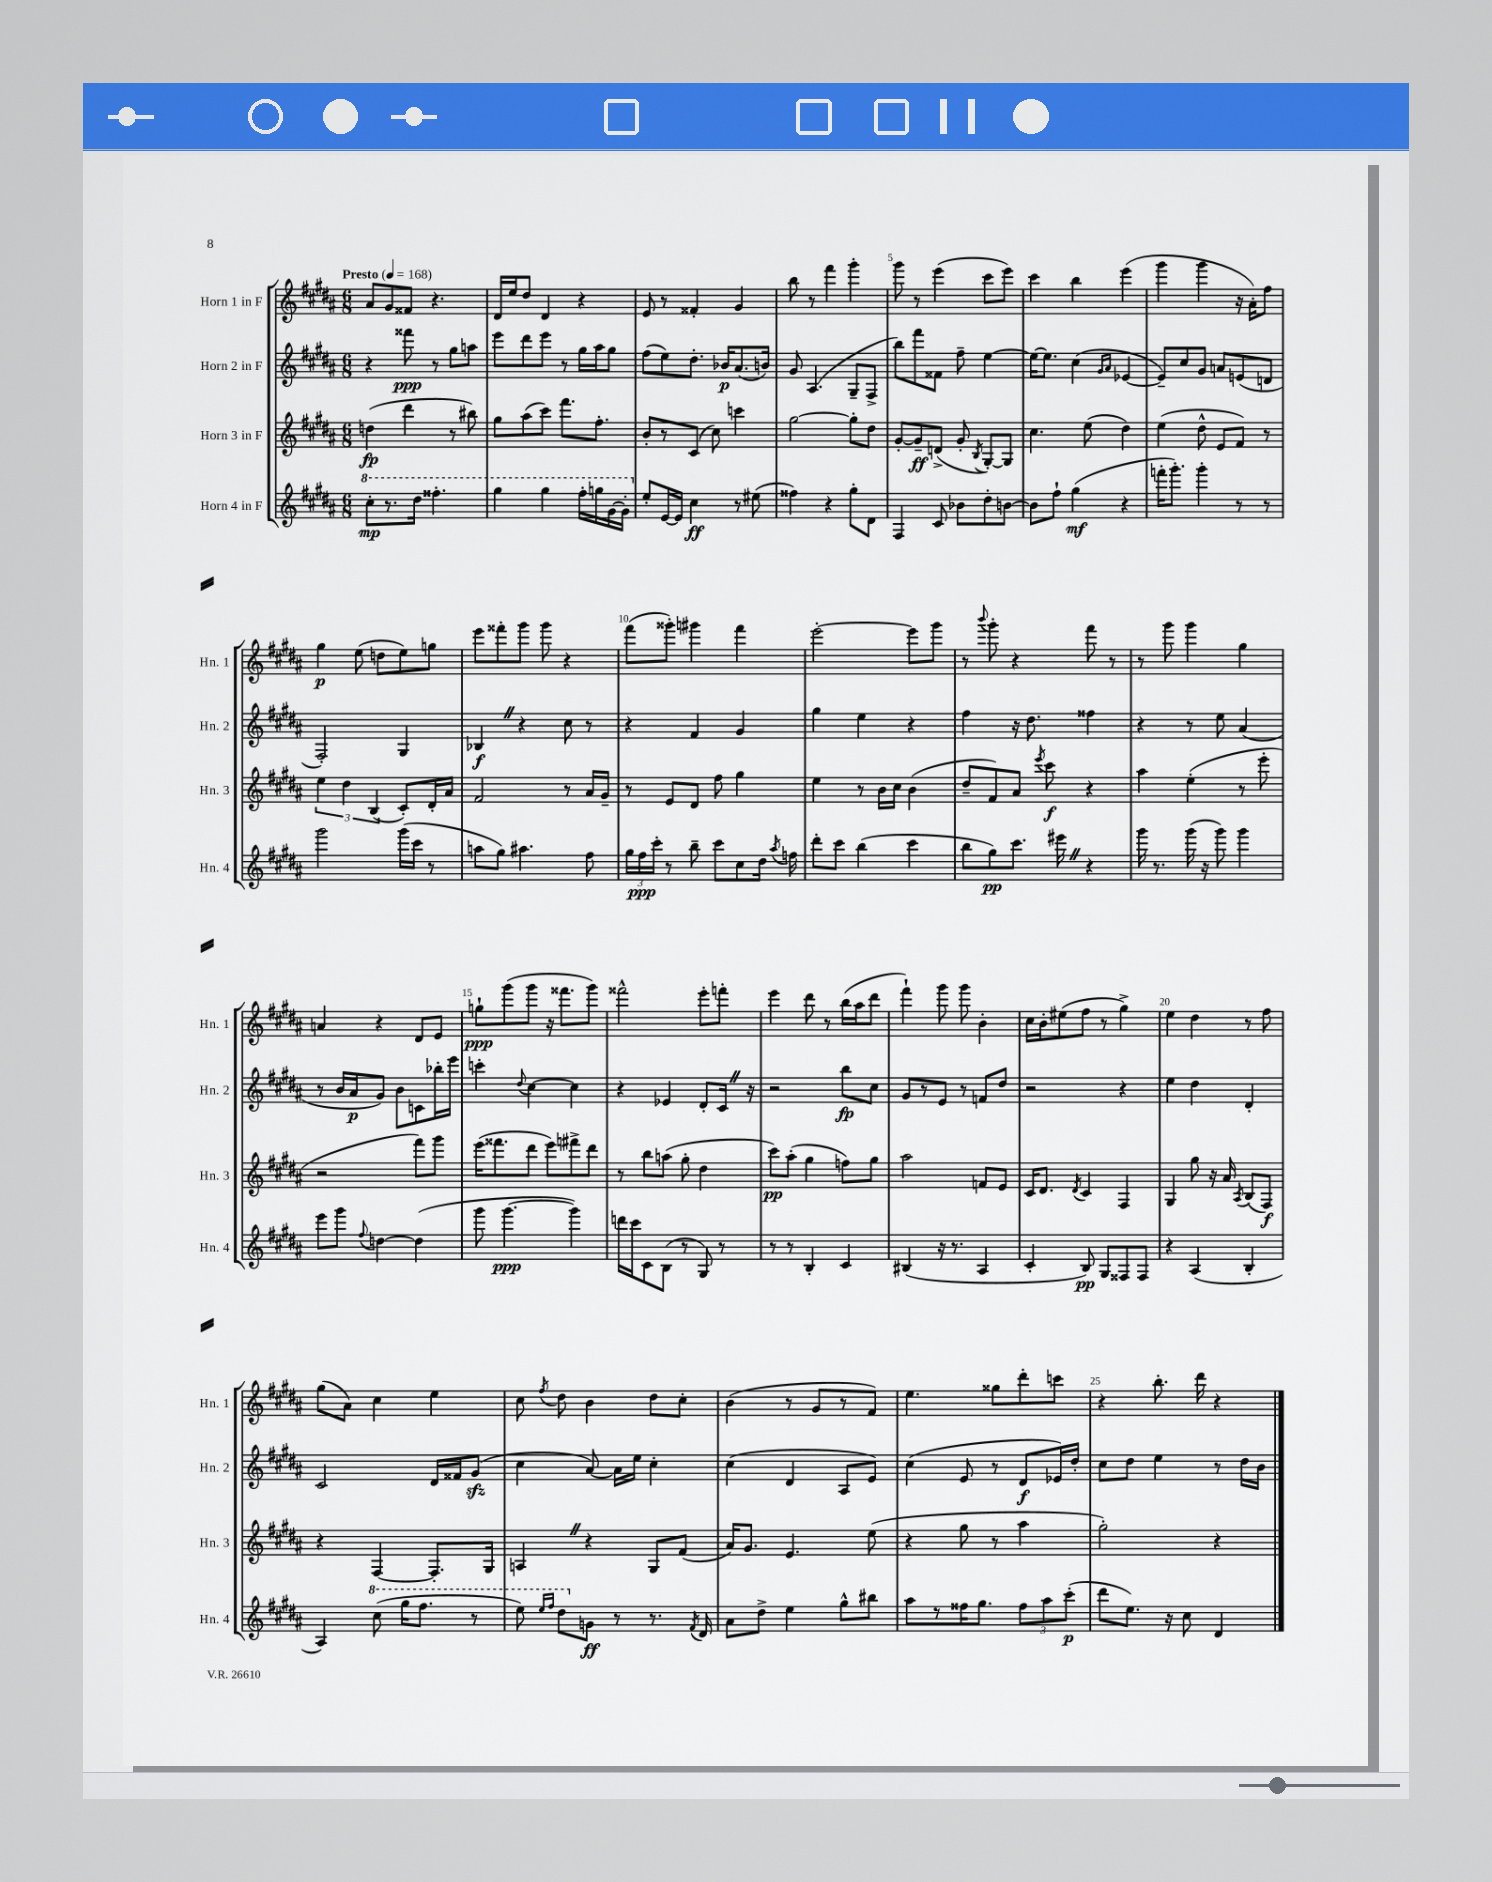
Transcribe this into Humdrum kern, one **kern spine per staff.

**kern	**kern	**kern	**kern
*staff4	*staff3	*staff2	*staff1
*clefG2	*clefG2	*clefG2	*clefG2
*k[f#c#g#d#a#]	*k[f#c#g#d#a#]	*k[f#c#g#d#a#]	*k[f#c#g#d#a#]
*M6/8	*M6/8	*M6/8	*M6/8
*MM168	*MM168	*MM168	*MM168
8ccc#'	(4dd	4r	8a#
8.r	.	.	8g#
.	4ddd#	8fff##	8f##
16ddd#	.	.	.
4.fff##'	.	8r	4.r
.	8r	8gg#	.
.	8bb#)	8aa	.
=	=	=	=
4ggg#	8gg#	8eee	16d#
.	.	.	16ee
.	(8aa#	8ddd#	8dd#
4ggg#	8ccc#)	8eee	4d#
.	8.fff#	8r	.
16fff#'	.	16gg#	4r
16ggg	8.ff#'	16aa#	.
[16gg#	.	8gg#	.
16gg#']	.	.	.
=	=	=	=
8ee'	8b'	(8ff#	8e
[16e	8r	8ee)	8r
16e]	.	.	.
4cc#	(8c#	8.dd#'	4f##'
.	8cc#)	.	.
.	.	16b-	.
8r	4ccc	(8.a#	4g#
(8ee#	.	.	.
.	.	16b)	.
=	=	=	=
4ff##)	[2gg#	8g#	8bb
.	.	(4.A#	8r
4r	.	.	4fff#
8gg#'	8gg#']	8G#~	4ggg#'
8d#	8dd#	8F#^	.
=	=	=	=
4F#	[8g#'	8bb)	8ggg#
.	8g#~]	8fff#	8r
8c#	(8d^	8f##	(4eee
8b-	8g#'	8ff#~	.
.	8qB	.	.
8dd#'	[8G#')	[4ee	8ccc#
[8b	8G#]	.	8eee)
=	=	=	=
8b]	4.cc#	16ee_	4ccc#
.	.	8.ee]	.
8ff#`	.	.	.
(4gg#	.	(4cc#	4bb
.	(8ee	.	.
.	.	16qqg#	.
.	.	16qqa#	.
4r	4dd#)	[4e-	(4eee
=	=	=	=
16fff'	(4ee	8e-~])	4ggg#
8.ggg#')	.	.	.
.	.	8cc#	.
4ggg#'	8dd#^^	8g#	4ggg#
.	8e	8a	.
8r	8f#)	(8e	16r
.	.	.	16a#')
8r	8r	8d	8ff#
=	=	=	=
2ggg#	6ee	2F#')	4gg#
.	6dd#	.	.
.	.	.	(8ee
.	(6B	.	.
.	.	.	8dd
(16ggg#	8c#')	4G#	8ee)
16ccc#	.	.	.
8r	16d#'	.	8gg
.	16a#	.	.
=	=	=	=
8aa	2f#	4B-	8eee
8gg#)	.	.	8fff##'
4.aa#	.	4r	8ggg#
.	.	.	8ggg#
.	8r	8cc#	4r
8ff#	16a#	8r	.
.	16g#~	.	.
=	=	=	=
24gg#	8r	4r	(8fff#
24ff#	.	.	.
24ccc#'	.	.	.
8r	8e	.	8ggg##')
8bb~	8d#	4f#	4ggg#
8ccc#	8ff#	.	.
8cc#	4gg#	4g#	4fff#
16dd#	.	.	.
8qaa#	.	.	.
16ff	.	.	.
=	=	=	=
8ddd#'	4ee	4gg#	[2eee'
8ccc#	.	.	.
(4bb	8r	4ee	.
.	16b	.	.
.	16cc#	.	.
4ccc#	(4b	4r	8eee]
.	.	.	8ggg#
=	=	=	=
8bb	8dd#~	4ff#	8r
.	.	.	8qqbbb
8gg#)	8f#)	.	8ggg#'
8.ccc#	8a#	16r	4r
.	.	8.dd#	.
.	8qeee	.	.
.	8ccc#	.	.
16eee#	.	.	.
4r	4r	4ff##	8fff#
.	.	.	8r
=	=	=	=
16ggg#	4aa#	4r	8r
8.r	.	.	.
.	.	.	8ggg#
(16ggg#	(4ee'	8r	4ggg#
16r	.	.	.
8ggg#)	.	8ee	.
4ggg#	8r	(4a#	4gg#
.	8eee'	.	.
=	=	=	=
8eee	2r	8r	4a
8ggg#	.	16b	.
.	.	16a#	.
8qqff#	.	.	.
[4dd	.	8g#)	4r
.	.	8b	.
(4dd]	8fff#)	8c	8d#
.	8ggg#	16bb-'	8e
.	.	16eee	.
=	=	=	=
8ggg#	(16eee	4ccc'	8gg`
.	8.fff##	.	.
[4.ggg#	.	.	(8ggg#
.	.	8qqdd#	.
.	8ddd#	[4cc#	8ggg#
.	8eee)	.	16r
.	.	.	8.fff##
4ggg#])	8fff#^	4cc#]	.
.	8ddd#	.	8ggg#)
=	=	=	=
16ddd	8r	4r	2fff##^^
16ccc#	.	.	.
8c#	8bb	.	.
(8B	(8aa	4e-	.
8r	8gg#'	.	.
8G#)	4dd#	8d#'	8eee'
8r	.	16c#	8fff'
.	.	16r	.
=	=	=	=
8r	8ccc#)	2r	4eee
8r	(8aa#'	.	.
4B'	4gg#	.	8ddd#
.	.	.	8r
4c#	8ff)	8bb	(16bb
.	.	.	16aa#
.	8gg#	8cc#	8ddd#
=	=	=	=
(4B#	2aa#	8g#	4fff#`)
.	.	8r	.
16r	.	8e	8ggg#
8.r	.	.	.
.	.	8r	8ggg#
4A#	8f	8f	4b'
.	8e	8dd#	.
=	=	=	=
4c#'	16c#	2r	16cc#
.	8.d#	.	16b'
.	.	.	(8ee#
.	8qd#	.	.
8B)	4c#	.	8ff#
8G#	.	.	8r
8F##	4F#	4r	4gg#^)
8F##	.	.	.
=	=	=	=
4r	4G#	4ee	4ee
(4A#	8gg#	4dd#	4dd#
.	16r	.	.
.	16a#	.	.
.	8qA#	.	.
4B'	(8B	4d#'	8r
.	8F#)	.	8ff#
=	=	=	=
4A#)	4r	2c#	(8gg#
.	.	.	8a#)
(8ccc#	[4F#	.	4cc#
16ggg#	.	.	.
8.fff#	.	.	.
.	8.F#']	16d#	4ee
.	.	16f##	.
8r	.	(8g#	.
.	16G#	.	.
=	=	=	=
8eee)	4A	4cc#	8cc#
16qqeee	.	.	.
16qqfff#	.	.	8qff#
8ddd#	.	.	8dd#
8g	4r	[8a#)	4b
8r	.	16a#]	.
.	.	16ee	.
8.r	8G#	4cc#'	8dd#
.	(8f#	.	8cc#'
8qf#	.	.	.
16d#	.	.	.
=	=	=	=
8a#	16a#)	(4cc#	(4b
.	8.g#	.	.
8dd#^	.	.	.
4ee	4.e	4d#	8r
.	.	.	8g#
8gg#^^	.	8A#	8r
8bb#	(8ee	8e)	8f#)
=	=	=	=
8aa#	4r	(4cc#	4.ee
8r	.	.	.
16ff##	8gg#	8e	.
8.gg#	.	.	.
.	8r	8r	8gg##
12ff##	4aa#	8d#	8ddd#'
12aa#	.	.	.
.	.	16e-)	8ccc
(12ccc#'	.	.	.
.	.	16dd#'	.
=	=	=	=
8ddd#	2gg#')	8cc#	4r
8.ee)	.	8dd#	.
.	.	4ee	8.bb'
16r	.	.	.
8cc#	.	.	.
.	.	.	16ddd#
4d#	4r	8r	4r
.	.	16dd#	.
.	.	16b	.
==	==	==	==
*-	*-	*-	*-
